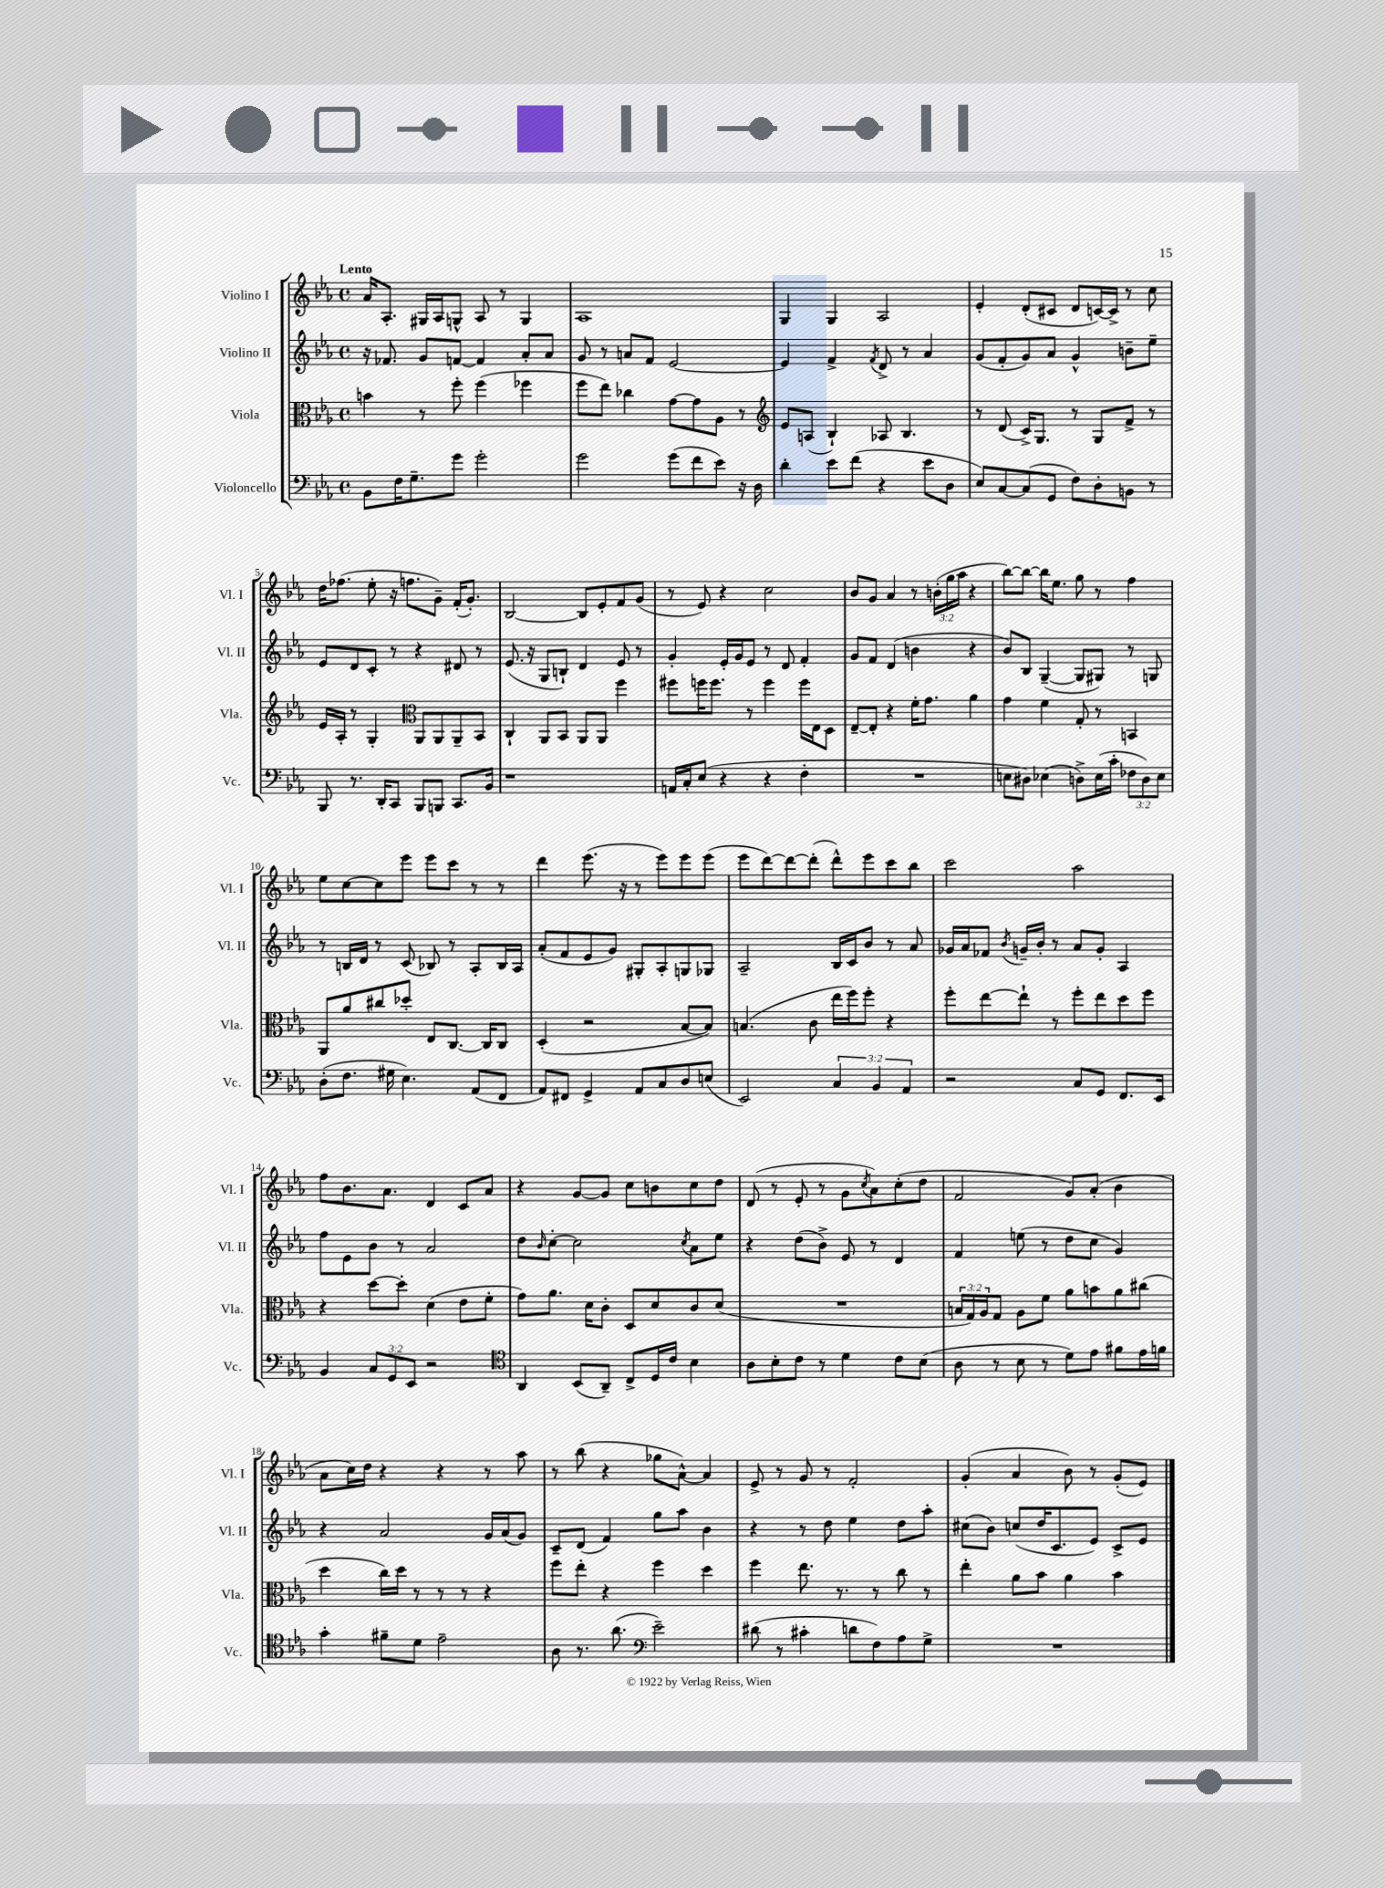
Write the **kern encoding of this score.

**kern	**kern	**kern	**kern
*staff4	*staff3	*staff2	*staff1
*clefF4	*clefC3	*clefG2	*clefG2
*k[b-e-a-]	*k[b-e-a-]	*k[b-e-a-]	*k[b-e-a-]
*M4/4	*M4/4	*M4/4	*M4/4
*met(c)	*met(c)	*met(c)	*met(c)
8BB-	4b	16r	16a-
.	.	8.f-	8.A-'
16F	.	.	.
8.G~	.	.	.
.	8r	8g	16G#
.	.	.	16A-
8g	8ff'	[8f	8G^^
2g'	(4ff	4f]	8A-
.	.	.	8r
.	4ff-	8a-'	4G
.	.	8a-	.
=	=	=	=
2g	8ff	8g	1A-
.	8ee-)	8r	.
.	4cc-	8a	.
.	.	8f	.
(8g	[8g	[2e-	.
8f	8g]	.	.
8e-)	8A-	.	.
16r	8r	.	.
16D	.	.	.
=	=	=	=
*	*clefG2	*	*
4d'	8e-	4e-]	4G
.	(8A	.	.
8e-	4B-`)	4f^	4G
(8f	.	.	.
.	.	8qf	.
4r	8A-	8d^	2A-
.	4.B-	8r	.
8e-	.	4a-	.
8D	.	.	.
=	=	=	=
8E-)	8r	(8g	4e-'
[8C	(8d	8f'	.
(8C]	16c^)	8g)	(8d'
.	8.G	.	.
8GG	.	8a-	8c#
8F)	8r	4g^^	8d
8D'	8G	.	[16c)
.	.	.	16c^]
8BB	8f^	8b~	8r
8r	8r	8ee-~	8cc
=	=	=	=
8BBB-	16e-	8e-	16dd
.	16A-'	.	(8.ff-
8.r	8r	8d	.
.	4G'	8c'	8ee-'
16DD'	.	.	.
8CC	.	8r	16r
.	.	.	8.ff
*	*clefC3	*	*
8BBB-	8AA-	4r	.
8BBB	8AA-	.	8g~)
8.CC	8AA-~	8d#	(16f'
.	.	.	8.g')
.	8BB-	8r	.
16BB-	.	.	.
=	=	=	=
1r	4C`	(8.e-	[2B-
.	.	16r	.
.	8AA-	8G	.
.	8BB-	8B`)	.
.	8AA-	4d	8B-]
.	8AA-	.	8e-'
.	4ff	8e-	8f
.	.	8r	(8g
=	=	=	=
16AA	8ff#	4g'	8r
16C'	.	.	.
(8E-	16ff	.	8e-)
.	8.ff	.	.
4r	.	16e-'	4r
.	.	16g	.
.	8r	8e-	.
4r	4ff	8r	2cc
.	.	8d	.
4F'	16ff	4f'	.
.	16E-	.	.
.	8D	.	.
=	=	=	=
1r	[8E-~	8g	8b-
.	8E-']	8f	8g
.	4r	(4d	4a-
.	16f'	4b	8r
.	8.g	.	.
.	.	.	(24b'
.	.	.	24gg
.	.	.	24aa-
.	4a-	4r	4r
=	=	=	=
8E	4g	8b-)	[8bb-)
8D#)	.	8B-	8bb-_
(4E-	4f	([4G~	16bb-]
.	.	.	8.ee-
8D^)	8G'	8G]	8gg
(16E-	8r	8G#)	8r
16c'	.	.	.
12F-	4BB	8r	4ff
12D)	.	.	.
.	.	8G	.
12E-	.	.	.
=	=	=	=
(8D'	8AA-	8r	8ee-
8.F	8a-	16B	[8cc
.	.	16d	.
.	8cc#	8r	8cc]
16G#	.	.	.
4.E-)	8dd-'	(8c	8eee-
.	8E-	8B-)	8eee-
.	[8.C	8r	8ccc
(8AA-	.	8A-'	8r
.	16C]	.	.
8FF	8C	16B-	8r
.	.	16A-	.
=	=	=	=
8AA-)	(4D'	(8a-'	4ddd
8FF#	.	8f	.
4GG^	2r	8e-	(8.eee-
.	.	8g)	.
.	.	.	16r
8AA-	.	8G#'	8r
8C	.	8A-'	8eee-)
8D	[8B-	8G	8eee-
(8E	8B-])	8G-	(8eee-
=	=	=	=
2EE-)	(4.B	2A-~	8eee-
.	.	.	[8ddd)
.	.	.	8ddd_
.	8c	.	(8ddd']
6C	16ee-	16B-	8ddd^^)
.	16ff)	16c	.
.	8ff'	8b-	8eee-
6BB-	.	.	.
.	4r	8r	8ccc
6AA-	.	.	.
.	.	8a-	8bb-
=	=	=	=
2r	8ff'	16g-	2ccc
.	.	16a-	.
.	[8ee-	8f-	.
.	.	8qb-	.
.	8ee-`]	16g~	.
.	.	16b-'	.
.	8r	8r	.
8C	8ff'	8a-	2aa-
8GG	8ee-	8g'	.
8.FF	8dd	4A-	.
.	8ff	.	.
16EE-	.	.	.
=	=	=	=
4BB-	4r	8ff	8ff
.	.	8e-	8.b-
12C	[8dd	8b-	.
.	.	.	8.a-
12GG	.	.	.
.	8dd']	8r	.
12EE-	.	.	.
2r	(4d	2a-	4d
.	8e-	.	8c
.	8f'	.	8a-
=	=	=	=
*clefC4	*	*	*
4AA-	8g)	8dd	4r
.	.	16qqb-	.
.	8.a-	[8cc'	.
(8BB-	.	2cc]	[8g
.	16d	.	.
8AA-~)	8c'	.	8g]
8C^	8D	.	8cc
16D	8d	.	8b
16c	.	.	.
.	.	8qcc	.
4B-	8c	8a-	8cc
.	(8d	8ee-	8dd
=	=	=	=
8A-	1r	4r	(8d
8B-'	.	.	8r
8c	.	(8dd	8e-'
8r	.	8b-^)	8r
4d	.	8e-	8g
.	.	.	8qcc
.	.	8r	8a-)
8c	.	4d	(8cc'
(8B-	.	.	8dd
=	=	=	=
8A-	24B	4f	2f
.	24G)	.	.
.	24A-	.	.
8r	8G	.	.
8B-	8A-	(8ee	.
8r	8f	8r	.
8d)	8a-	8dd	8g)
8e-	8b	8cc	(8a-'
8f#	8a-	4g)	4b-
16e-	(8cc#	.	.
16f	.	.	.
=	=	=	=
4g'	4dd	4r	8a-
.	.	.	16cc)
.	.	.	16dd
8f#~	16cc)	2a-	4r
.	16dd	.	.
8d	8r	.	.
2e-~	8r	.	4r
.	8r	.	.
.	4r	16g	8r
.	.	(16a-	.
.	.	8g)	8aa-
=	=	=	=
8A-	8ff	8c~	8r
8.r	8ee-'	(8d	(8bb-
.	4r	4f)	4r
(8.a-	.	.	.
*clefF4	*	*	*
2e-~)	4ff	8gg	8gg-
.	.	8aa-	[8a-^^)
.	4dd	4b-	4a-]
=	=	=	=
(8d#	4ff	4r	8e-^
8r	.	.	8r
4c#'	8.ee-	8r	8g
.	.	8dd	8r
.	8.r	.	.
8d	.	4ee-	2f'
8F)	8r	.	.
8A-	8cc	8dd	.
8G^	8r	8aa-'	.
=	=	=	=
1r	4ee-'	(8cc#	(4g'
.	.	8b-)	.
.	8a-	(8cc	4a-
.	8b-	16dd	.
.	.	8.c	.
.	4a-	.	8b-)
.	.	8e-)	8r
.	4b-	8c^	(8g'
.	.	8e-	8e-)
==	==	==	==
*-	*-	*-	*-
